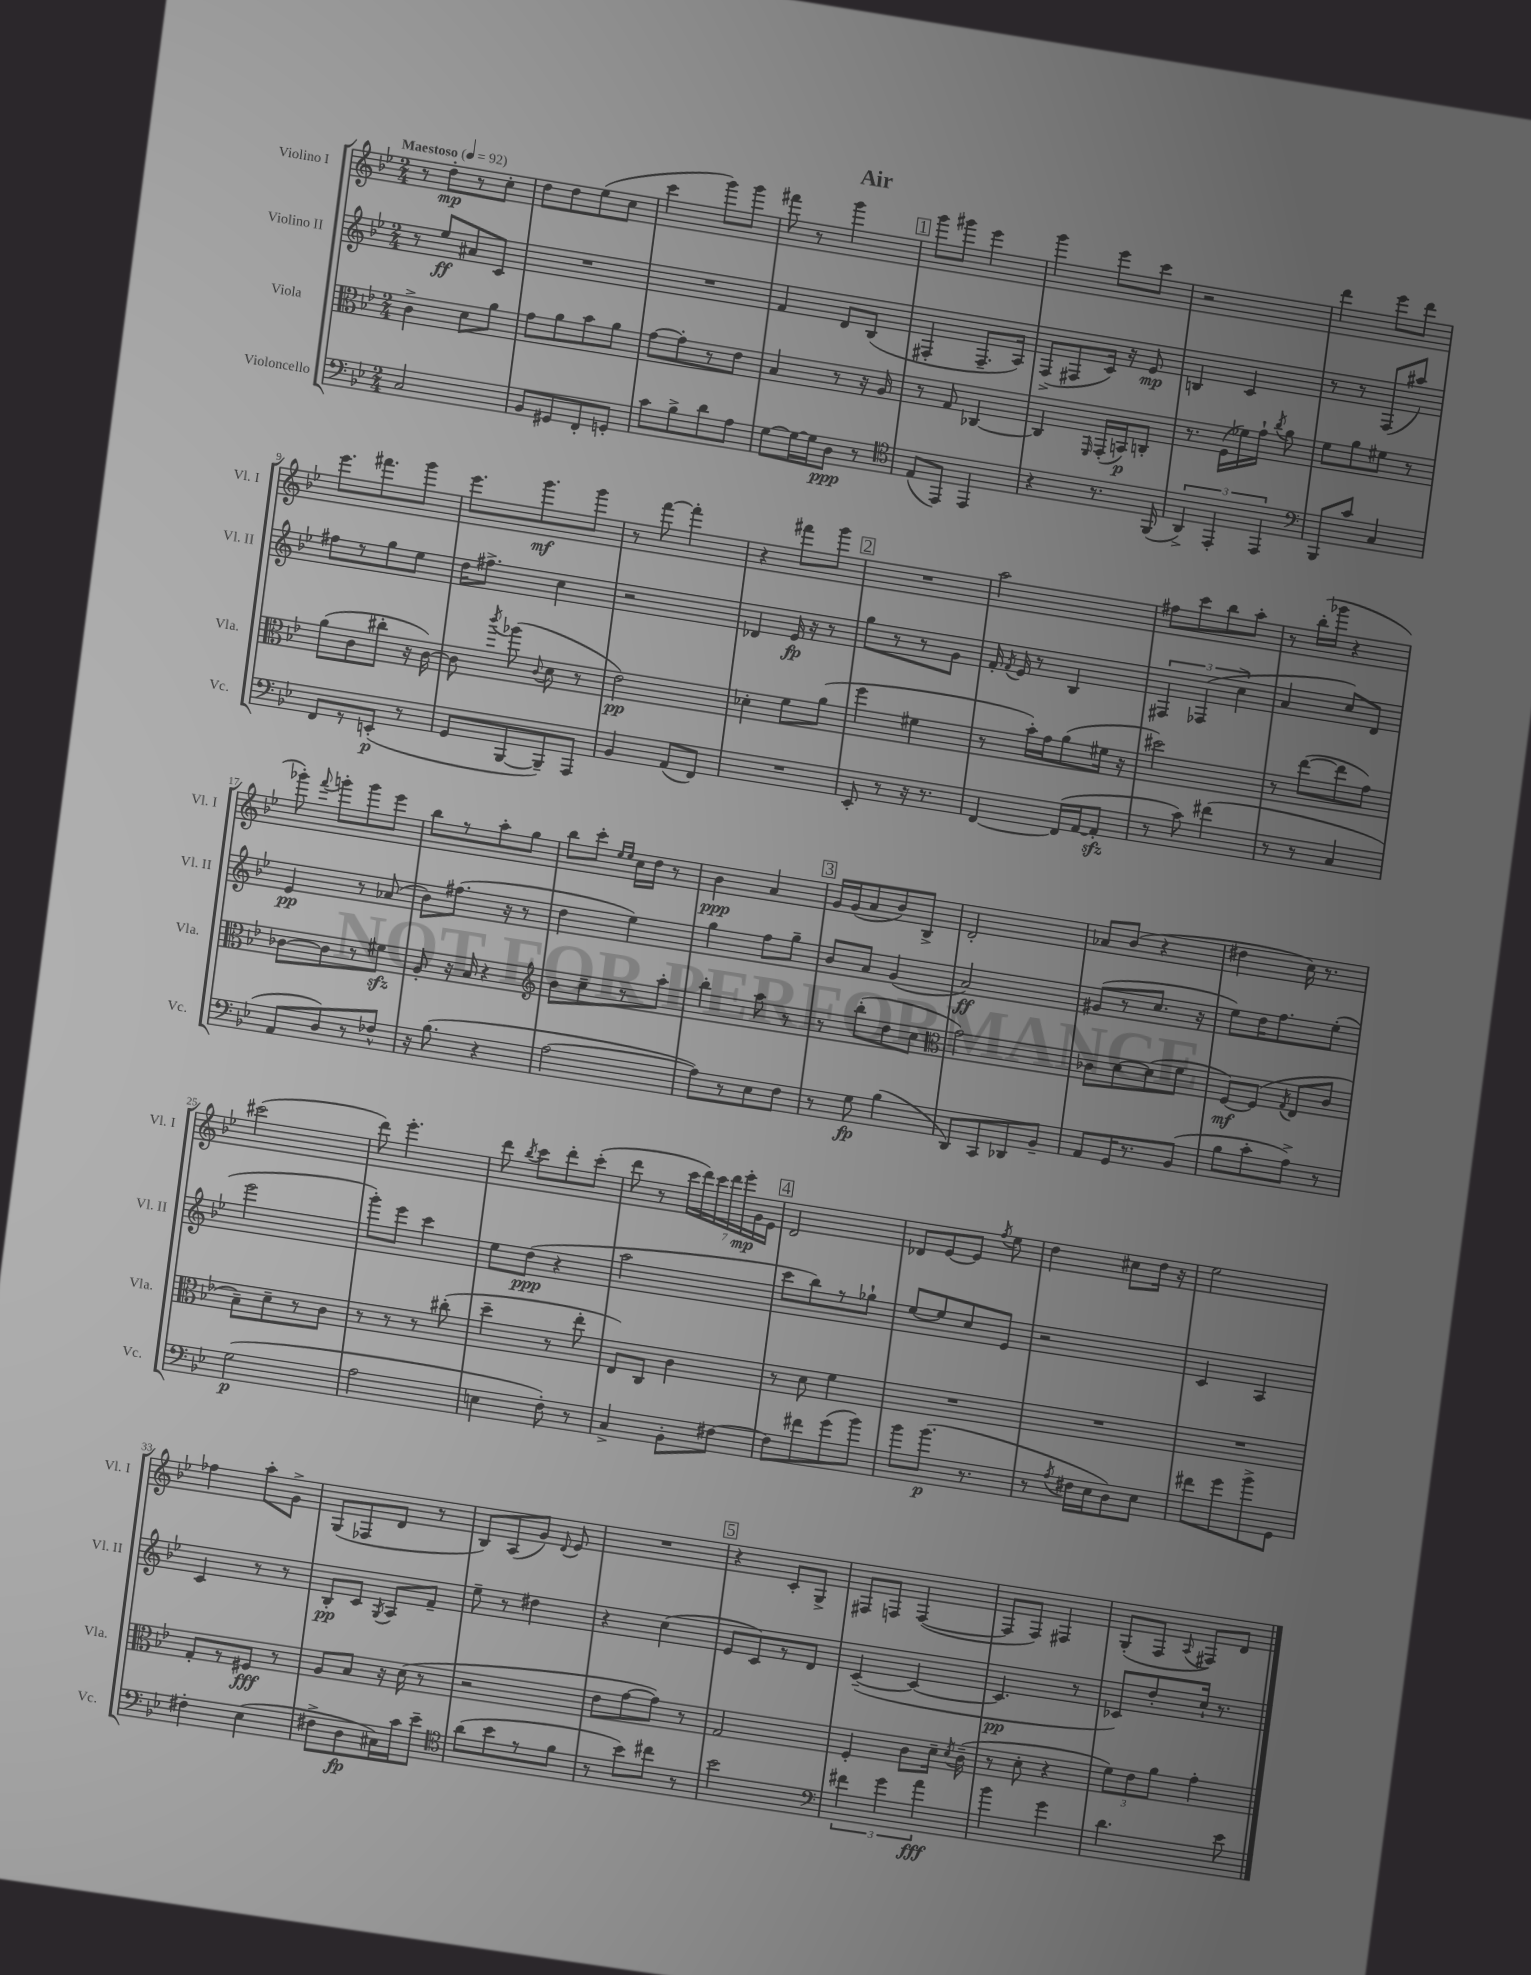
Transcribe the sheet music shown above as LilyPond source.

\header { title = "Air" }
<<
\new StaffGroup <<
\new Staff = "s0" \with { instrumentName = "Violino I" shortInstrumentName = "Vl. I" } {
    \clef treble \key bes \major \numericTimeSignature \time 2/4 \tempo "Maestoso" 4 = 92
    \autoBeamOff r8 d''8[-.\mp r8 c''8]-. |
    d''8[ d''8 ees''8( c''8] |
    c'''4 g'''8[) g'''8] |
    fis'''8 r8 g'''4 |
    \mark \markup { \box "1" } g'''8[ gis'''8] ees'''4 |
    g'''4 ees'''8[ c'''8] |
    r2 |
    d'''4 ees'''8[ d'''8] |
    ees'''8.[ fis'''8. g'''8] |
    ees'''8.[ g'''8.\mf g'''8] |
    r8 f'''8~ f'''4-. |
    r4 fis'''8[ g'''8] |
    \mark \markup { \box "2" } R2 |
    a''2 |
    fis''8[ c'''8 bes''8 a''8]-. |
    r8 bes''16[-.( ges'''16] r4 |
    ges'''8-.) \appoggiatura { f'''8 } g'''8[-. g'''8 ees'''8] |
    bes''8[ r8 a''8-. g''8] |
    bes''8[ c'''8]-. \grace { ees''16[ ees''16] } c''16[ d''16] r8 |
    bes'4\ppp a'4 |
    \mark \markup { \box "3" } g'16[ g'16( a'8 bes'8) bes8]-> |
    d'2-. |
    aes'8[ bes'8]( r4 |
    dis''4 c''16) r8. |
    cis'''2( |
    d'''8) ees'''4.-. |
    d'''8 \acciaccatura { bes''8 } c'''8[ d'''8-. c'''8]-.( |
    d'''8 r8 \tuplet 7/4 { c'''16[ d'''16) c'''16 d'''16 ees'''16-.\mp g'16 ees'16] } |
    \mark \markup { \box "4" } d'2 |
    des'8[ ees'8~ ees'8] \acciaccatura { f''8 } ees''8 |
    d''4 cis''8[ d''16] r16 |
    ees''2 |
    fes''4 a''8[-. g'8]-> |
    g8[( fes8 d'8] r8 |
    bes8[) a8( g'8]) \appoggiatura { d'8 } ees'8 |
    R2 |
    \mark \markup { \box "5" } r4 c'8[-. g8]-> |
    fis8[ f8] f4~( |
    f8[ f8]) fis4 |
    g8[-.( f8] \appoggiatura { a8 } fis8[) d'8] \bar "|." |
}
\new Staff = "s1" \with { instrumentName = "Violino II" shortInstrumentName = "Vl. II" } {
    \clef treble \key bes \major \numericTimeSignature \time 2/4
    \autoBeamOff r8 ees''8[\ff ais'8 c'8] |
    R2 |
    R2 |
    f'4 d'8[ bes8]( |
    \mark \markup { \box "1" } fis4-. fis8.[-- a16]) |
    f8[->( fis8 c'16]) r16 ees'8\mp |
    b4 c'4 |
    r8 r8 f8[( ais''8]) |
    fis''8[ r8 g''8 ees''8] |
    d''16[ fis''8.]-> c''4 |
    r2 |
    des'4 ees'16\fp r16 r8 |
    \mark \markup { \box "2" } g''8[ r8 r8 g'8] |
    f'16-. \acciaccatura { f'8 } ees'16 r8 bes4 |
    \tuplet 3/2 { fis4 fes4( c''4-> } |
    a'4 c''8[) d'8] |
    ees'4\pp r8 aes'8( |
    bes'8[) fis''8.]( r16 r8 |
    d''4 ees''4) |
    g''4 f''8[ g''8]-- |
    \mark \markup { \box "3" } bes'8[ a'8] g'4( |
    a'2\ff) |
    gis'8[( r8 c''8.] r16 |
    ees''8[) d''16 f''8. ees''8]-.( |
    ees'''2 |
    g'''8[-.) ees'''8] c'''4 |
    ees''8[ d''8]\ppp( r4 |
    a''2 |
    \mark \markup { \box "4" } c'''8[ bes''8) r8 ges''8]-! |
    ees''8[~ ees''8 c''8 ees'8] |
    r2 |
    c'4 a4 |
    c'4 r8 r8 |
    bes8[-.\pp c'8] \acciaccatura { g8 } a8[ f'8]-- |
    ees''8-- r8 dis''4 |
    r4 c''4( |
    \mark \markup { \box "5" } ees'8[ c'8) r8 d'8] |
    c'4~--( c'4~ |
    c'4.\pp r8 |
    ces'8[) d''8-. c''16]-! r8. \bar "|." |
}
\new Staff = "s2" \with { instrumentName = "Viola" shortInstrumentName = "Vla." } {
    \clef alto \key bes \major \numericTimeSignature \time 2/4
    \autoBeamOff c'4-> d'8[ a'8] |
    g'8[ a'8 bes'8 a'8] |
    g'8[~ g'8-. r8 ees'8] |
    bes4 r8 r16 a16 |
    \mark \markup { \box "1" } r8 g8 ces4~ |
    ces4 \grace { f,16 } g,16[-.( b,16\p) c8]-. |
    r8. f16[( fes'16) g'16]-! \acciaccatura { c''8 } a'8 |
    f'8[ a'8 fis'8] r8 |
    a'8[( c'8 cis''8]-. r16 c'16~) |
    c'8 \acciaccatura { c'''8 } aes''8( \appoggiatura { c'8 } d'8 r8 |
    ees'2\pp) |
    des'4-. f'8[ a'8]( |
    \mark \markup { \box "2" } f''4 fis'4 |
    r8 bes'16[-.) g'16 a'8( fis'16] r16 |
    dis''2) |
    r8 ees''8[~( ees''8 g'8]) |
    ces'8[~ ces'8 r8 fis'8]\sfz |
    a8-. r16 bes16 r4 |
    \clef treble bes'8[ c''8-- r8 a''8]-. |
    bes''4-. a''8 r8 |
    \mark \markup { \box "3" } r8 bes''8[-.( d''8 c''8] |
    \clef alto g'2) |
    ces'8[ d'8~ d'8( f'8] |
    f8[~\mf) f8]( \acciaccatura { g8 } ees8[ c'8] |
    bes8[--) d'8-- r8 c'8] |
    r8 r8 r8 cis''8-.( |
    d''4-- r8 ees''8-. |
    ees8[) c8] c'4 |
    \mark \markup { \box "4" } r8 d'8 f'4 |
    R2 |
    R2 |
    R2 |
    g8[-. r8 fis8]\fff r8 |
    a8[ bes8] r16 d'16( r8 |
    r2 |
    ees'8[ g'8~ g'8]) r8 |
    \mark \markup { \box "5" } g2 |
    f4-. c'8[ d'16]-- \acciaccatura { d'8 } c'16--( |
    r8 d'8-. r4 |
    \tuplet 3/2 { f'8[) ees'8 a'8] } g'4-. \bar "|." |
}
\new Staff = "s3" \with { instrumentName = "Violoncello" shortInstrumentName = "Vc." } {
    \clef bass \key bes \major \numericTimeSignature \time 2/4
    \autoBeamOff c2 |
    bes,8[ gis,8 f,8-. g,8]-. |
    c'8[ bes8-> d'8 a8] |
    g8[~ g16~ g16 d8]\ppp r8 |
    \mark \markup { \box "1" } \clef tenor ees8[( ees,8]) ees,4 |
    r4 r8. f,16( |
    \tuplet 3/2 { a,4->) ees,4-. ees,4 } |
    \clef bass bes,,8[ c'8] c4 |
    f,8[ r8 e,8]-.\p( r8 |
    g,8[ bes,,8~ bes,,8--) a,,8] |
    bes,4 a,8[( f,8]) |
    R2 |
    \mark \markup { \box "2" } ees,8-. r8 r16 r8. |
    f,4~ f,16[( a,16~ a,8]-.\sfz |
    r8 c'8) fis'4( |
    r8 r8 c4 |
    a,8[ d8) r8 fes8]-^ |
    r16 bes8.( r4 |
    a2~ |
    a8[) r8 ees8 f8] |
    \mark \markup { \box "3" } r8 g8\fp bes4( |
    d,8[) c,8 des,8 bes,8]-- |
    a,8[ g,16 r8. bes,8]( |
    bes8[ c'8-. a8]->) r8 |
    g2\p( |
    a2 |
    e4 f8-.) r8 |
    c4-> bes,8[-. fis8]~ |
    \mark \markup { \box "4" } fis8[ fis'8 g'8( bes'8]) |
    bes'8[ bes'8.]\p( r8. |
    r8 \acciaccatura { a8 } fis16[ ees16 d8) ees8] |
    fis'8[ g'8 bes'8-> g,8] |
    fis4-. ees4( |
    fis8[-> d8\fp cis16) c'16 ees'8]-- |
    \clef tenor a'8[( bes'8 r8 f'8] |
    r8 bes'8[) cis''8] r8 |
    \mark \markup { \box "5" } bes'2 |
    \clef bass \tuplet 3/2 { fis'4 g'4 a'4\fff } |
    bes'4 g'4 |
    d'4. ees'8 \bar "|." |
}
>>
>>
